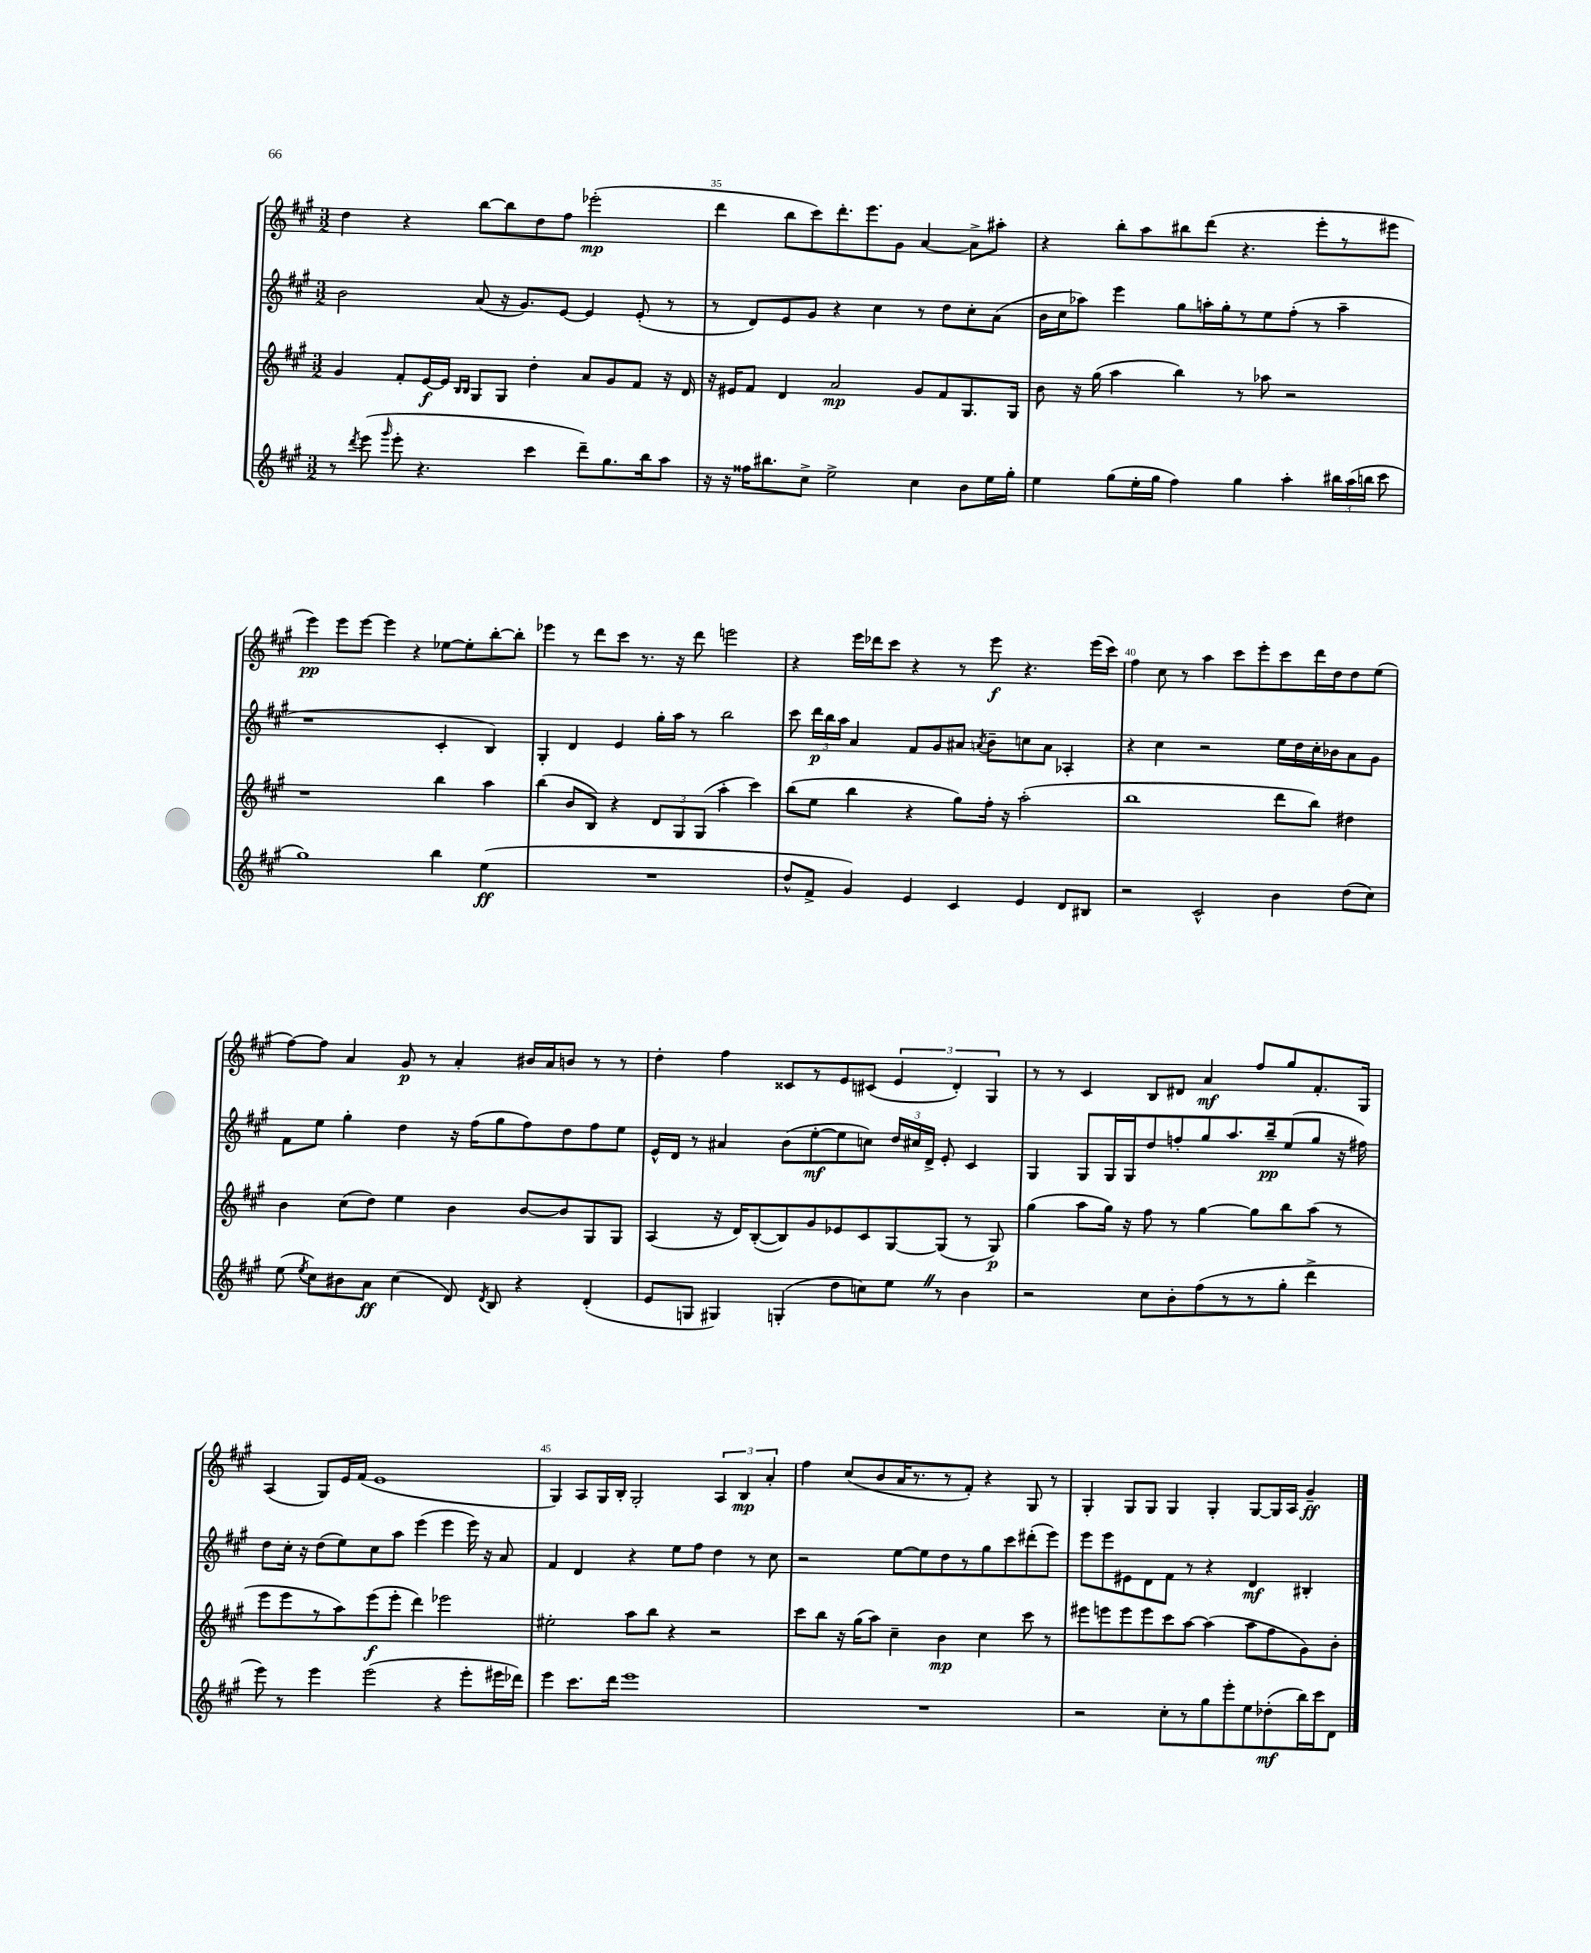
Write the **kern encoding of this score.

**kern	**dynam	**kern	**dynam	**kern	**dynam	**kern	**dynam
*part4	*part4	*part3	*part3	*part2	*part2	*part1	*part1
*staff4	*staff4	*staff3	*staff3	*staff2	*staff2	*staff1	*staff1
*clefG2	*	*clefG2	*	*clefG2	*	*clefG2	*
*k[f#c#g#]	*	*k[f#c#g#]	*	*k[f#c#g#]	*	*k[f#c#g#]	*
*M3/2	*	*M3/2	*	*M3/2	*	*M3/2	*
=34	=34	=34	=34	=34	=34	=34	=34
8r	.	4g#/	.	2b\	.	4dd\	.
8qddd/	.	.	.	.	.	.	.
(8eee\	.	.	.	.	.	.	.
16qqggg#/	.	.	.	.	.	.	.
8eee'\	.	8f#'/L	.	.	.	4r	.
4.r	.	[16e/L	f	.	.	.	.
.	.	16e/JJ]	.	.	.	.	.
.	.	16qqB/LL	.	.	.	.	.
.	.	16qqB/JJ	.	.	.	.	.
.	.	8G#/L	.	(8a/	.	[8bb\L	.
.	.	8G#/J	.	16r	.	8bb\]	.
.	.	.	.	8.g#/L)	.	.	.
4ccc#\	.	4dd'\	.	.	.	8dd\	.
.	.	.	.	[8e/J	.	8ff#\J	.
8ddd~\L)	.	8a/L	.	4e/]	.	(2eee-X'\	mp
8.gg#\	.	8g#/	.	.	.	.	.
.	.	8f#/J	.	(8e'/	.	.	.
16bb\k	.	.	.	.	.	.	.
8aa\J	.	16r	.	8r	.	.	.
.	.	16d/	.	.	.	.	.
=35	=35	=35	=35	=35	=35	=35	=35
16r	.	16r	.	8r	.	4ddd\	.
16r	.	16e#X/KL	.	.	.	.	.
16ff##X\KL	.	8f#/J	.	8d/L)	.	.	.
8.bb#X\	.	.	.	.	.	.	.
.	.	4d/	.	8e/	.	8bb\L	.
8cc#^\J	.	.	.	8g#/J	.	8ccc#\)	.
2ee^\	.	2a/	mp	4r	.	8.ddd'\	.
.	.	.	.	.	.	8.eee\	.
.	.	.	.	4cc#\	.	.	.
.	.	.	.	.	.	8g#\J	.
4cc#\	.	8g#/L	.	8r	.	[4a/	.
.	.	8f#/	.	8dd\L	.	.	.
8b\L	.	8.G#/	.	8cc#'\	.	8a^\L]	.
16ee\L	.	.	.	(8a\J	.	8aa#X'\J	.
16gg#'\JJ	.	16G#/Jk	.	.	.	.	.
=36	=36	=36	=36	=36	=36	=36	=36
4ee\	.	8b\	.	16b\LL	.	4r	.
.	.	.	.	16cc#\J	.	.	.
.	.	16r	.	8aa-X\J)	.	.	.
.	.	(16gg#\	.	.	.	.	.
(8gg#\L	.	4aa\	.	4eee\	.	8bb'\L	.
16ee'\L	.	.	.	.	.	8aa\	.
16gg#\JJ	.	.	.	.	.	.	.
4ff#\)	.	4bb\)	.	8gg#\L	.	8bb#X\	.
.	.	.	.	16aan'\L	.	(8ddd\J	.
.	.	.	.	16gg#'\J	.	.	.
4gg#\	.	8r	.	8r	.	4.r	.
.	.	8aa-X\	.	8ee\	.	.	.
4aa'\	.	2r	.	(8ff#'\J	.	.	.
.	.	.	.	8r	.	8eee'\L	.
24bb#X\LL	.	.	.	4aa~\	.	8r	.
(24aa\	.	.	.	.	.	.	.
24bbn\JJ	.	.	.	.	.	.	.
8ccc#\	.	.	.	.	.	8eee#X\J	.
!!LO:LB:g=z
=37	=37	=37	=37	=37	=37	=37	=37
1gg#)	.	1r	.	1r	.	4eee\)	pp
.	.	.	.	.	.	8eee\L	.
.	.	.	.	.	.	[8eee\J	.
.	.	.	.	.	.	4eee\]	.
.	.	.	.	.	.	4r	.
4bb\	.	4bb\	.	4c#'/	.	[8ee-X\L	.
.	.	.	.	.	.	8ee-'\]	.
(4ee\	ff	4aa\	.	4B/)	.	[8bb'\	.
.	.	.	.	.	.	8bb'\J]	.
=38	=38	=38	=38	=38	=38	=38	=38
1.r	.	(4bb\	.	4G#'/	.	4eee-X\	.
.	.	8b/L	.	4d/	.	8r	.
.	.	8B/J)	.	.	.	8ddd\L	.
.	.	4r	.	4e/	.	8ccc#\J	.
.	.	.	.	.	.	8.r	.
.	.	12d/L	.	16gg#'\LL	.	.	.
.	.	.	.	16aa\JJ	.	16r	.
.	.	12G#/	.	.	.	.	.
.	.	.	.	8r	.	8ddd\	.
.	.	(12G#/J	.	.	.	.	.
.	.	4aa'\	.	2bb\	.	2eeen\	.
.	.	4ccc#\)	.	.	.	.	.
=39	=39	=39	=39	=39	=39	=39	=39
8dd^^/L	.	(8bb\L	.	8ccc#\	.	4r	.
8f#^/J	.	8ee\J	.	24ddd\LL	p	.	.
.	.	.	.	24bb\	.	.	.
.	.	.	.	24aa\JJ	.	.	.
4g#/)	.	4bb\	.	4a/	.	16eee\LL	.
.	.	.	.	.	.	16ddd-X\J	.
.	.	.	.	.	.	8ccc#\J	.
4e/	.	4r	.	8f#/L	.	4r	.
.	.	.	.	8g#/	.	.	.
4c#/	.	8gg#\L)	.	8a#X/J	.	8r	.
.	.	.	.	8qan/	.	.	.
.	.	16ff#'\Jk	.	8b~\L	.	8eee\	f
.	.	16r	.	.	.	.	.
4e/	.	(2aa'\	.	8ccn\	.	4.r	.
.	.	.	.	8a\J	.	.	.
8d/L	.	.	.	4A-X'/	.	.	.
8B#X/J	.	.	.	.	.	(16eee\LL	.
.	.	.	.	.	.	16ccc#\JJ)	.
=40	=40	=40	=40	=40	=40	=40	=40
2r	.	1bb	.	4r	.	4ff#\	.
.	.	.	.	4cc#\	.	8cc#\	.
.	.	.	.	.	.	8r	.
2c#^^/	.	.	.	2r	.	4aa\	.
.	.	.	.	.	.	8ccc#\L	.
.	.	.	.	.	.	8eee'\	.
4b\	.	8ddd\L	.	16ee\LL	.	8ccc#\	.
.	.	.	.	16dd\	.	.	.
.	.	8bb\J)	.	16cc#'\	.	16ddd\L	.
.	.	.	.	16b-X\J	.	16dd\J	.
(8dd\L	.	4dd#X\	.	8a\	.	8dd\	.
8cc#\J)	.	.	.	8g#\J	.	(8ee\J	.
!!LO:LB:g=z
=41	=41	=41	=41	=41	=41	=41	=41
(8ee\	.	4b\	.	8f#\L	.	[8ff#\L)	.
8qee/	.	.	.	.	.	.	.
8cc#\L)	.	.	.	8ee\J	.	8ff#\J]	.
8b#X\	.	(8cc#\L	.	4gg#'\	.	4a/	.
8a\J	ff	8dd\J)	.	.	.	.	.
(4cc#\	.	4ee\	.	4dd\	.	8g#/	p
.	.	.	.	.	.	8r	.
8d/)	.	4b\	.	16r	.	4a'/	.
.	.	.	.	(16ff#\KL	.	.	.
8qd/	.	.	.	.	.	.	.
8B/	.	.	.	8gg#\	.	.	.
4r	.	[8b/L	.	8ff#\)	.	16b#X/LL	.
.	.	.	.	.	.	16a/J	.
.	.	8b/]	.	8dd\	.	8bn/J	.
(4d'/	.	8G#/	.	8ff#\	.	8r	.
.	.	8G#/J	.	8ee\J	.	8r	.
=42	=42	=42	=42	=42	=42	=42	=42
8e/L	.	(4A/	.	16e^^/LL	.	4dd'\	.
.	.	.	.	16d/JJ	.	.	.
8Gn/J	.	.	.	8r	.	.	.
4G#X/)	.	16r	.	4a#X/	.	4ff#\	.
.	.	16d/KL)	.	.	.	.	.
.	.	([8B'/	.	.	.	.	.
(4Gn'/	.	8B/])	.	(8b\L	.	8c##X/L	.
.	.	8g#/	.	[8ee'\	mf	8r	.
8dd\L	.	8e-X/	.	8ee\]	.	8e/	.
8ccn\)	.	8c#/	.	8ccn\J)	.	(8c#X/J	.
8eeZ\J	.	[8G#/	.	24dd/LL	.	6e/	.
.	.	.	.	24cc#X/	.	.	.
.	.	.	.	24d^/JJ	.	.	.
8r	.	(8G#/J]	.	8e'/	.	.	.
.	.	.	.	.	.	6d'/)	.
4b\	.	8r	.	4c#/	.	.	.
.	.	.	.	.	.	6G#/	.
.	.	8G#/)	p	.	.	.	.
=43	=43	=43	=43	=43	=43	=43	=43
2r	.	(4gg#\	.	4G#/	.	8r	.
.	.	.	.	.	.	8r	.
.	.	8aa\L	.	8G#/L	.	4c#/	.
.	.	16gg#\Jk)	.	16G#/L	.	.	.
.	.	16r	.	16G#/J	.	.	.
8cc#\L	.	8ff#\	.	8dd/	.	8B/L	.
8b'\	.	8r	.	8ffn'/	.	8d#X/J	.
(8ff#\	.	[4gg#\	.	8gg#/	.	4a/	mf
8r	.	.	.	8.aa/	.	.	.
8r	.	8gg#\L]	.	.	.	8ff#/L	.
.	.	.	.	16bb~/k	pp	.	.
8gg#'\J	.	8bb\	.	(8ee/	.	8gg#/	.
4ddd^\	.	(8aa\J	.	8gg#/J	.	8.f#'/	.
.	.	8r	.	16r	.	.	.
.	.	.	.	16ff#X\)	.	16G#/Jk	.
!!LO:LB:g=z
=44	=44	=44	=44	=44	=44	=44	=44
8eee\)	.	8eee\L	.	8dd\L	.	(4A/	.
8r	.	8eee\	.	16cc#'\Jk	.	.	.
.	.	.	.	16r	.	.	.
4eee\	.	8r	.	(8dd\L	.	8G#/L)	.
.	.	8aa\)	.	8ee\)	.	16e/L	.
.	.	.	.	.	.	(16f#/JJ	.
(2eee\	.	(8eee\	f	8cc#\	.	1e	.
.	.	8eee'\J	.	8aa\J	.	.	.
.	.	4ddd\)	.	(4eee\	.	.	.
4r	.	2eee-X\	.	4eee\	.	.	.
8eee'\L	.	.	.	16eee\)	.	.	.
.	.	.	.	16r	.	.	.
16eee#X\L	.	.	.	8a/	.	.	.
16ddd-X\JJ)	.	.	.	.	.	.	.
=45	=45	=45	=45	=45	=45	=45	=45
4eee\	.	2ee#X'\	.	4f#/	.	4G#/)	.
8.ccc#\L	.	.	.	4d/	.	8A/L	.
.	.	.	.	.	.	16G#/L	.
16ddd\Jk	.	.	.	.	.	16B'/JJ	.
1eee	.	8aa\L	.	4r	.	2G#'/	.
.	.	8bb\J	.	.	.	.	.
.	.	4r	.	8ee\L	.	.	.
.	.	.	.	8ff#\J	.	.	.
.	.	2r	.	4dd\	.	6A/	.
.	.	.	.	.	.	6B/	mp
.	.	.	.	8r	.	.	.
.	.	.	.	.	.	6a'/	.
.	.	.	.	8cc#\	.	.	.
=46	=46	=46	=46	=46	=46	=46	=46
1.r	.	8ccc#\L	.	2r	.	4ff#\	.
.	.	8bb\J	.	.	.	.	.
.	.	16r	.	.	.	(8cc#/L	.
.	.	(16gg#\KL	.	.	.	.	.
.	.	8aa\J)	.	.	.	8b/	.
.	.	4cc#~\	.	[8ee\L	.	16a/K	.
.	.	.	.	.	.	8.r	.
.	.	.	.	8ee\]	.	.	.
.	.	4b\	mp	8dd\	.	8r	.
.	.	.	.	8r	.	8f#'/J)	.
.	.	4cc#\	.	8gg#\	.	4r	.
.	.	.	.	8ccc#\	.	.	.
.	.	8ccc#\	.	(8ddd#X'\	.	8G#/	.
.	.	8r	.	8eee\J)	.	8r	.
=47	=47	=47	=47	=47	=47	=47	=47
2r	.	8eee#X\L	.	8eee\L	.	4G#'/	.
.	.	8eeen\	.	8eee\	.	.	.
.	.	8eee\	.	8e#X\	.	8G#/L	.
.	.	8eee\	.	8d\	.	8G#/J	.
8cc#'\L	.	8ccc#\	.	8f#\J	.	4G#/	.
8r	.	[8aa\J	.	8r	.	.	.
8gg#\	.	(4aa\]	.	4r	.	4G#'/	.
8eee'\	.	.	.	.	.	.	.
8ee\	.	8aa\L	.	4d/	mf	[8G#/L	.
(8dd-X'\	mf	8ff#\	.	.	.	16G#/L]	.
.	.	.	.	.	.	16A/JJ	.
16bb\L)	.	8g#\)	.	4B#X'/	.	4g#~/	ff
16ccc#\J	.	.	.	.	.	.	.
8d\J	.	8b'\J	.	.	.	.	.
==	==	==	==	==	==	==	==
*-	*-	*-	*-	*-	*-	*-	*-
